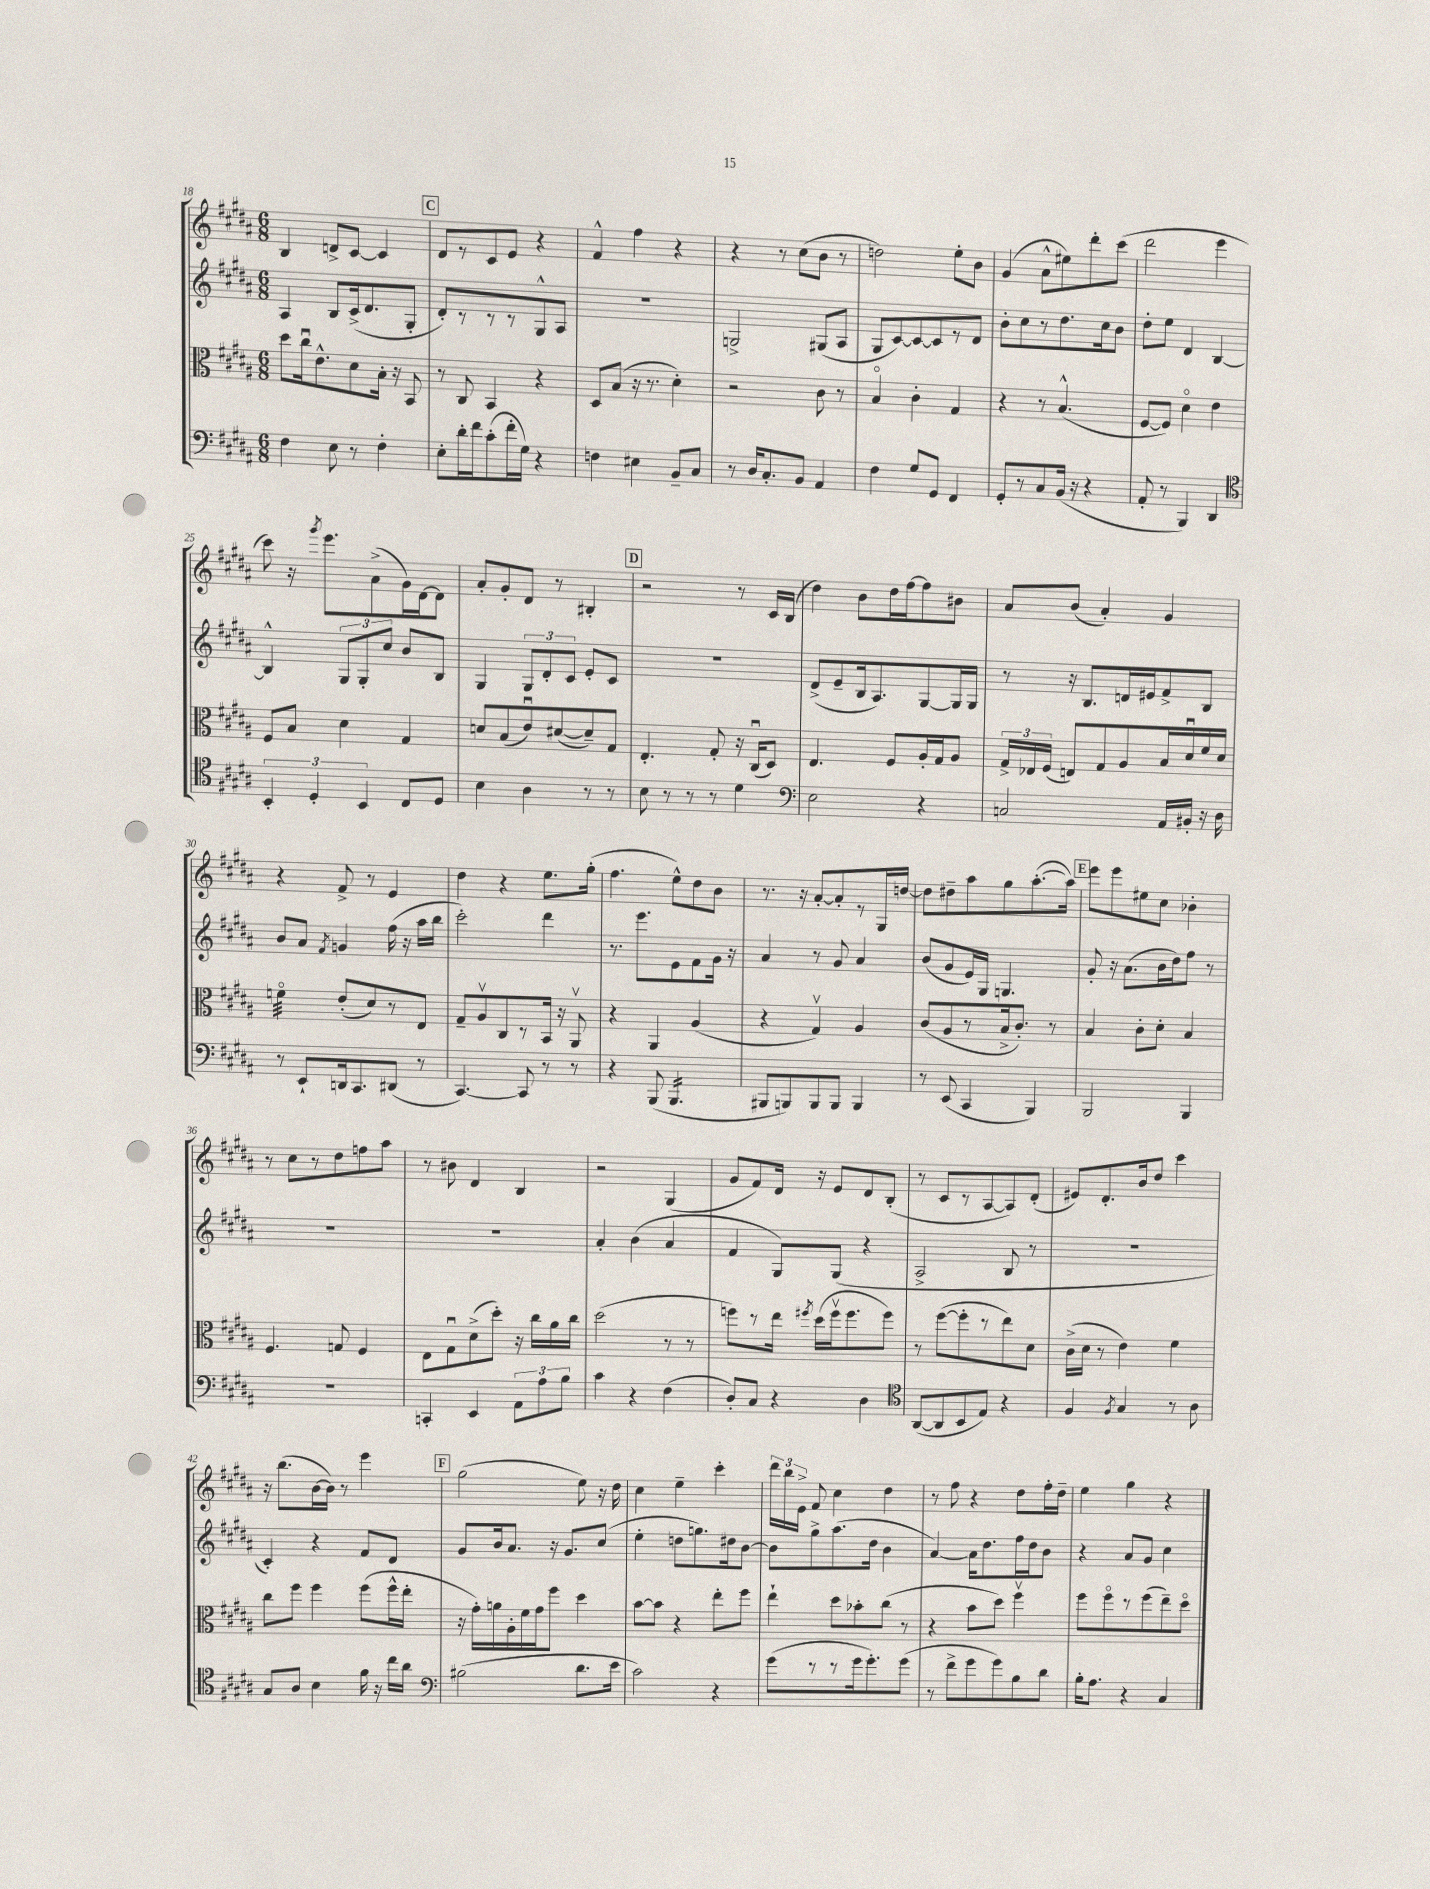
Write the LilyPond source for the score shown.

<<
\new StaffGroup <<
\new Staff = "s0" {
    \clef treble \key b \major \numericTimeSignature \time 6/8
    \autoBeamOff b4 d'8[-> cis'8]~ cis'4 |
    \mark \markup { \box "C" } dis'8[ r8 cis'8 e'8] r4 |
    fis'4-^ fis''4 r4 |
    r4 r8 cis''8[( b'8] r8 |
    d''2) e''8[-. b'8] |
    gis'4( ais'8[-^ eis''8) dis'''8-. cis'''8]( |
    dis'''2 e'''4 |
    cis'''8) r16 \acciaccatura { gis'''8 } e'''8.[ ais'8->( gis'16) dis'16~ dis'8] |
    ais'8[-. gis'8-. dis'8] r8 bis4-. |
    \mark \markup { \box "D" } r2 r8 cis'16[ b16]( |
    dis''4) b'8[ dis''16 fis''16~ fis''8 bis'8] |
    ais'8[ b'8]( ais'4-.) gis'4 |
    r4 fis'8-> r8 e'4 |
    dis''4 r4 e''8.[ gis''16]-.( |
    fis''4. e''8[-^) dis''8 b'8] |
    r8. r16 ais'8[~-. ais'8-. r8 gis16 d''16]~ |
    d''8[ dis''8-- ais''8 gis''8 ais''8.~-.( ais''16]) |
    \mark \markup { \box "E" } e'''8[ e'''8 eis''8 cis''8] bes'4-. |
    r8 cis''8[ r8 dis''8 f''8 ais''8] |
    r8 bis'8 dis'4 b4 |
    r2 gis4( |
    gis'8[ fis'8) dis'16] r16 e'8[ dis'8 b8]-.( |
    r8 cis'8[ r8 ais8~ ais8) dis'8]-.( |
    eis'8[) dis'8.-. b'16 dis''8] cis'''4 |
    r16 b''8.[( b'16~ b'16]) r8 e'''4 |
    \mark \markup { \box "F" } gis''2( e''8) r16 dis''16 |
    cis''4 e''4-- cis'''4-. |
    \tuplet 3/2 { dis'''16[ b''16 e'16]-> } fis'8 cis''4 dis''4 |
    r8 fis''8 r4 dis''8[ fis''16-. dis''16]-- |
    e''4 gis''4 r4 \bar "|." |
}
\new Staff = "s1" {
    \clef treble \key b \major \numericTimeSignature \time 6/8
    \autoBeamOff ais4 b8[ cis'16->( dis'8. gis8]-. |
    \mark \markup { \box "C" } dis'8[-.) r8 r8 r8 gis8-^ ais8] |
    R2. |
    g2-> gis8[( ais8] |
    gis8[ cis'8~) cis'8~ cis'8 r8 dis'8] |
    b'8[-. cis''8 r8 dis''8. cis''16 b'8] |
    dis''8[-. e''8] dis'4 b4~ |
    b4-^ \tuplet 3/2 { gis8[ gis8-. cis''8] } b'8[ b8] |
    gis4 \tuplet 3/2 { gis8[ dis'8-. cis'8] } e'8[-. cis'8] |
    \mark \markup { \box "D" } R2. |
    dis'8[->( e'8-- b16 ais8.) gis8~ gis16 gis16] |
    r8 r16 b8.[ d'16 eis'16 fis'8-> b8] |
    b'8[ ais'8] \acciaccatura { fis'8 } g'4 fis''16( r16 ais''16[ b''16] |
    cis'''2-.) dis'''4 |
    r8. e'''8.[ e'8 fis'8 gis'16] r16 |
    ais'4 r8 gis'8 ais'4 |
    b'8[( gis'8 e'16) gis16] g4. |
    \mark \markup { \box "E" } gis'8-. r16 ais'8.[( b'16 dis''16) fis''8] r8 |
    R2. |
    R2. |
    ais'4-. b'4( ais'4 |
    fis'4 gis8[) gis8]( r4 |
    ais2-> b8 r8 |
    R2. |
    cis'4-.) r4 fis'8[ dis'8] |
    \mark \markup { \box "F" } gis'8[ b'16 ais'8.] r16 gis'8.[ cis''8]( |
    e''4-. d''8[ g''8.) dis''16 b'8]~ |
    b'8[ gis''8-> ais''8.( dis''16] b'4 |
    ais'4~) ais'16[ dis''8. fis''16 dis''16 b'8] |
    r4 ais'8[ gis'8] cis''4 \bar "|." |
}
\new Staff = "s2" {
    \clef alto \key b \major \numericTimeSignature \time 6/8
    \autoBeamOff dis''8[ cis''16\downbow e'8.-^ dis'8 b16]-. r16 b,8 |
    \mark \markup { \box "C" } r8 cis8 b,4 r4 |
    dis8[ b8]( r16 r8. dis'4-.) |
    r2 cis'8 r8 |
    b4\flageolet cis'4-. gis4 |
    r4 r8 b4.-^( |
    fis8[~ fis8]) dis'4\flageolet e'4 |
    fis8[ b8] dis'4 gis4 |
    d'8[ b8( e'8\downbow) dis'8~( dis'8--) gis8] |
    \mark \markup { \box "D" } e4.-. gis8-. r16 cis16[\downbow( dis8]) |
    e4. fis8[ ais16-. gis16 ais8] |
    \tuplet 3/2 { gis16[-> ees16 fis16]( } e8[) gis8 ais8 b16 dis'16\downbow fis'16 dis'16] |
    f'4:32\flageolet e'8[-.( dis'8) r8 e8] |
    gis8[-- ais8\upbow cis8 r8 b,16] r16 ais,8\upbow |
    r4 ais,4 ais4( |
    r4 gis4\upbow) ais4 |
    cis'8[( ais8 r8 b16-> cis'8.]-.) r8 |
    \mark \markup { \box "E" } b4 cis'8[-. dis'8]-. b4 |
    fis4. g8 fis4 |
    e8[ gis8\downbow dis'8->( dis''8]-.) r16 cis''16[ ais'16 cis''16] |
    dis''2( r8 r8 |
    f''8[) r8 e''16] \acciaccatura { fis''8 } dis''16[( fis''16\upbow fis''8. fis''8]) |
    r8 fis''8[~( fis''8-. r8 e''8) dis'8] |
    cis'16[->( dis'16] r8 e'4) fis'4 |
    cis''8[ fis''8] fis''4 fis''8[( fis''16-^ e''16]-. |
    \mark \markup { \box "F" } r16 gis'16[-.) a'16 ais16-. fis'16 gis'16 fis''8] dis''4 |
    b'8[~ b'8] r4 e''8[-. fis''8] |
    e''4-! dis''8[ bes'8-. cis''8]( r8 |
    r4 b'8[ dis''8]) fis''4\upbow |
    fis''8[ fis''8\flageolet r8 fis''8( e''8--) dis''8]\flageolet \bar "|." |
}
\new Staff = "s3" {
    \clef bass \key b \major \numericTimeSignature \time 6/8
    \autoBeamOff fis4 e8 r8 fis4-. |
    \mark \markup { \box "C" } e8[-. dis'16-. fis'16 cis'8-.( fis'16-. gis16]) r4 |
    f4 eis4 b,8[-- cis8] |
    r8 dis16[ cis8.-. b,8] ais,4 |
    fis4 gis8[ gis,8] fis,4 |
    gis,8[-. r8 cis8 b,16]( r16 r4 |
    ais,8-. r8 b,,4) dis,4 |
    \clef tenor \tuplet 3/2 { b,4-. dis4-. b,4 } cis8[ dis8] |
    b4 ais4 r8 r8 |
    \mark \markup { \box "D" } b8 r8 r8 r8 dis'4 |
    \clef bass e2 r4 |
    c2 ais,16[ bis,16]-. r16 dis16 |
    r8 e,8[-! d,16 cis,8. dis,8]( r8 |
    cis,4.~) cis,8 r8 r8 |
    r4 b,,8( b,,4.:16 |
    bis,,8[ b,,8) b,,8 b,,8] b,,4 |
    r8 e,8( cis,4 b,,4) |
    \mark \markup { \box "E" } b,,2 b,,4 |
    R2. |
    c,4-. e,4 \tuplet 3/2 { ais,8[ ais8 b8] } |
    cis'4 r4 fis4( |
    dis8[-.) cis8] r4 dis4 |
    \clef tenor ais,8[~( ais,8 b,8 e8]) r4 |
    fis4 \acciaccatura { fis8 } gis4 r8 ais8 |
    gis8[ ais8] b4 fis'16 r16 cis''16[ ais'16] |
    \mark \markup { \box "F" } \clef bass bis2( dis'8.[ e'16] |
    cis'2) r4 |
    gis'8[( r8 r8 gis'16 gis'8.-.) gis'8]( |
    r8 fis'8[-> gis'8 gis'8) b8 dis'8] |
    b16[-. ais8.] r4 cis4 \bar "|." |
}
>>
>>
\layout { \context { \Score currentBarNumber = #18 } }
